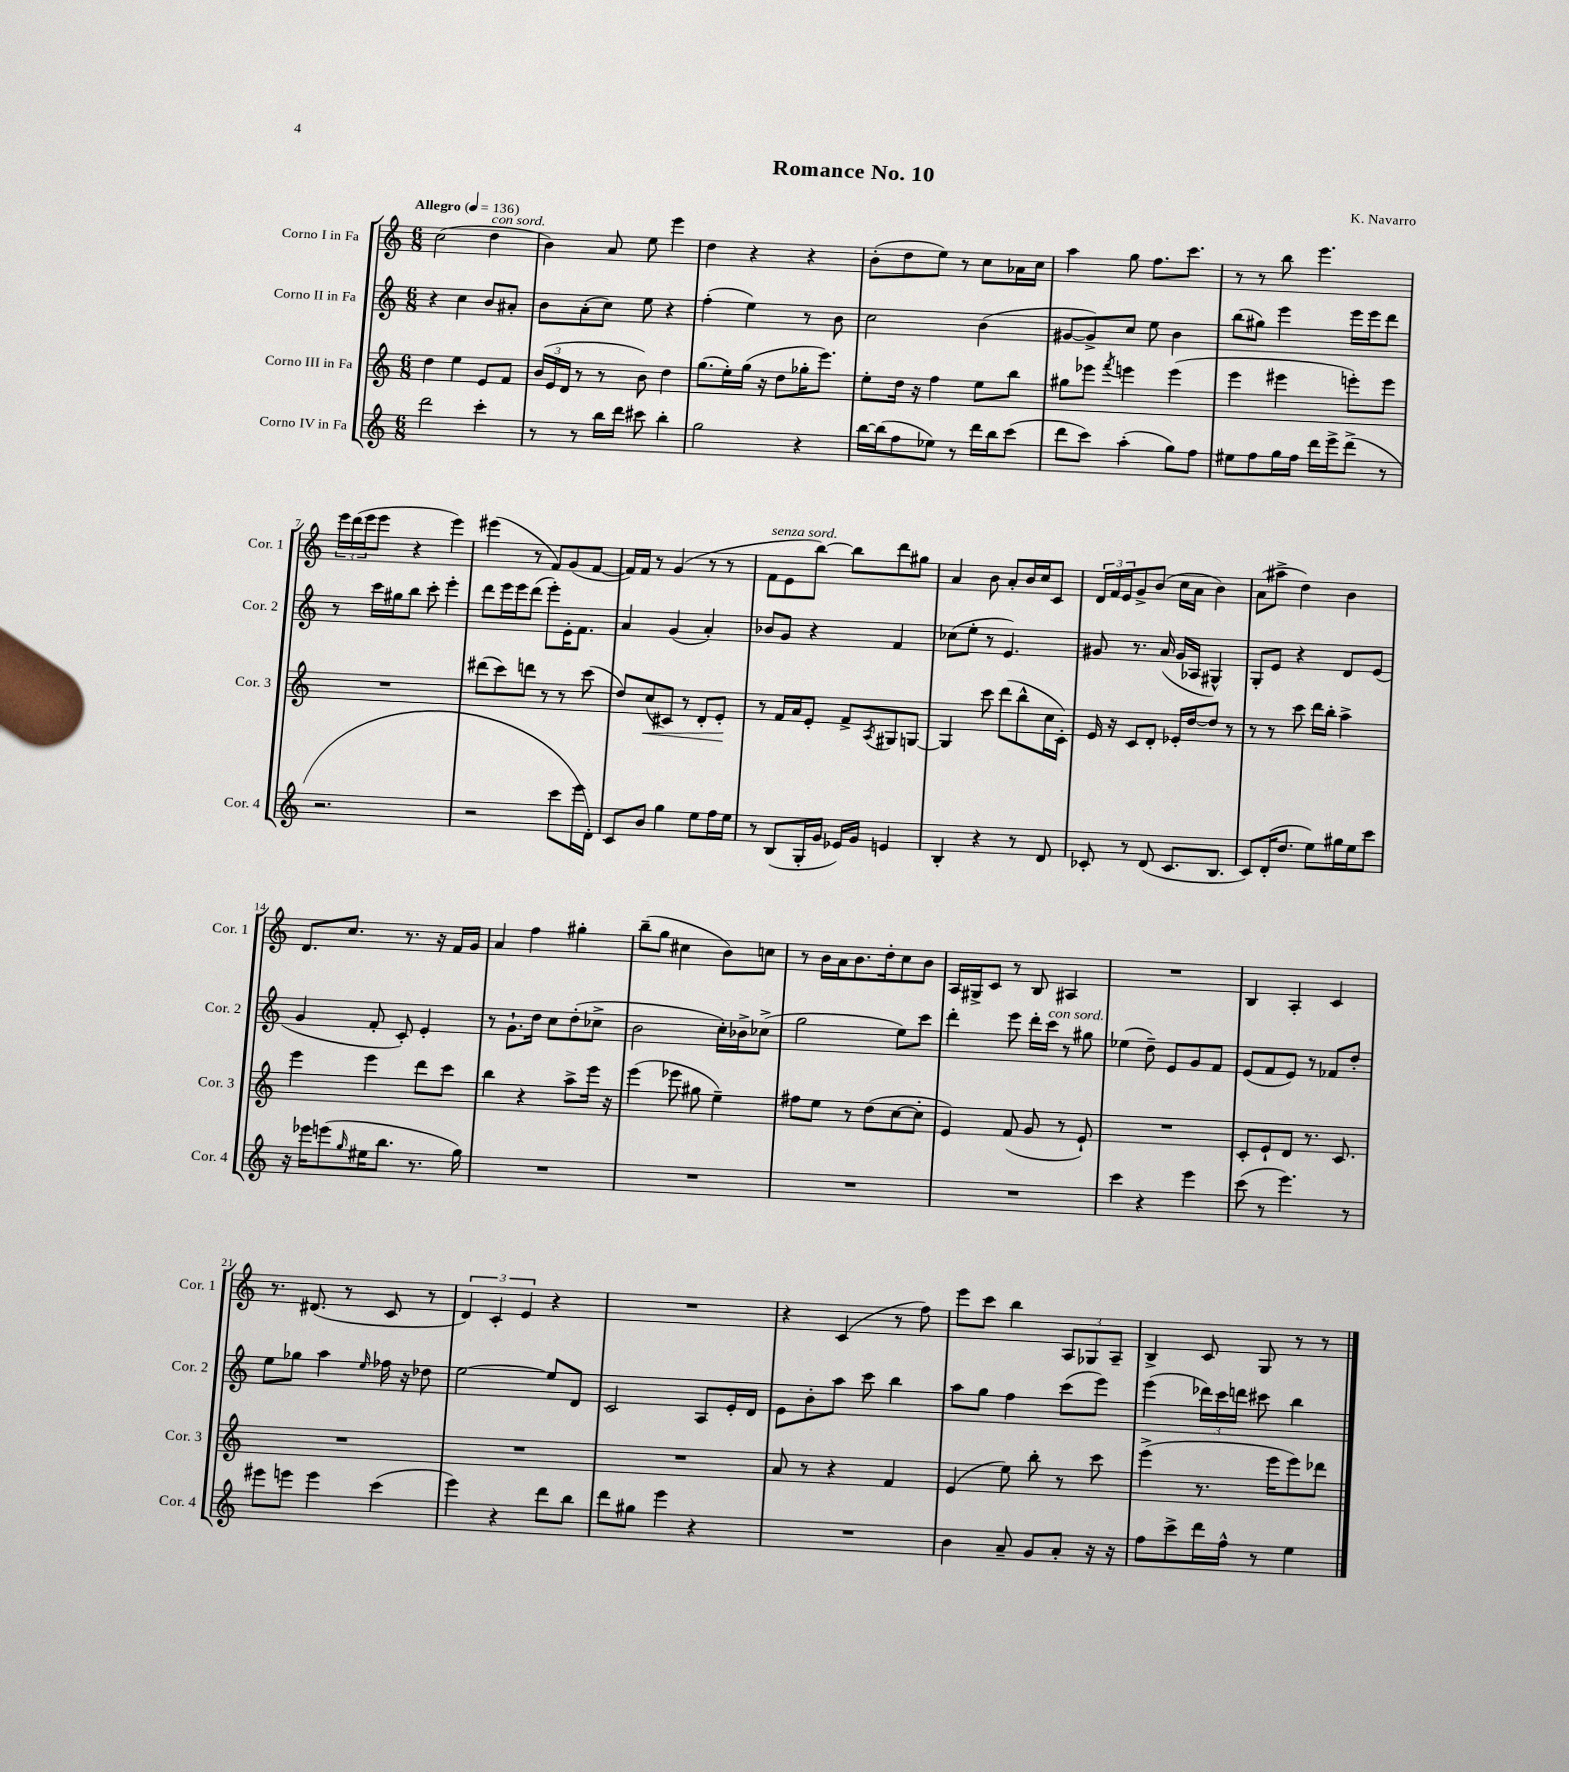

**kern	**kern	**kern	**kern
*staff4	*staff3	*staff2	*staff1
*clefG2	*clefG2	*clefG2	*clefG2
*k[]	*k[]	*k[]	*k[]
*M6/8	*M6/8	*M6/8	*M6/8
*MM136	*MM136	*MM136	*MM136
2ddd\	4dd\	4r	(2cc\
.	4ee\	4cc\	.
4ccc'\	8e/L	8b/L	4dd\
.	8f/J	8a#'/J	.
=	=	=	=
8r	(24b/LL	8b\L	4b\)
.	24e/	.	.
.	24d/JJ	.	.
8r	8r	(8a'\	.
16bb\LL	8r	8cc\J)	8a/
16ddd\JJ	.	.	.
8ccc#\	8b\)	8ee\	8ee\
4bb'\	4dd\	4r	4eee\
=	=	=	=
2gg\	(8.gg\L	(4ff'\	4dd\
.	16ee'\L)	.	.
.	(16gg\JJ	4ee\)	4r
.	16r	.	.
.	8dd\L	.	.
4r	16gg-'\K	8r	4r
.	8.eee\J)	.	.
.	.	8b\	.
=	=	=	=
[16bb\LL	8ee'\L	2cc\	(8b'\L
(16bb\]J	.	.	.
8ff\	16dd\Jk	.	8dd\
.	16r	.	.
8ee-\J)	4ff\	.	8ee\J)
8r	.	.	8r
16ddd\LL	8ee\L	(4b\	8cc\L
16bb\J	.	.	.
(8ccc\J	8bb\J	.	16a-\L
.	.	.	16cc\JJ
=	=	=	=
8ddd\L	8gg#\L	[8g#/L	4aa\
8ccc\J)	8eee-\J	8g#^/])	.
.	8qfff/	.	.
(4aa'\	4eee\	8cc/J	8gg\
.	.	8ee\	8.ff\L
8gg\L)	(4eee\	4b\	.
.	.	.	8.ccc\J
8ff\J	.	.	.
=	=	=	=
8ee#\L	4eee\	(8bb\L	8r
8ff\	.	8gg#\J)	8r
16gg\L	4eee#\	4eee\	8bb\
16ff\JJ	.	.	.
16ddd\LL	.	.	4.eee\
16eee^\J	.	.	.
(8ddd^\J	8eee'\L)	16eee\LL	.
.	.	16eee\J	.
8r	8eee\J	8ddd\J	.
=	=	=	=
2.r	2.r	8r	24eee\LL
.	.	.	(24ddd\
.	.	.	24eee\J
.	.	16ccc\LL	8eee\J
.	.	16gg#\J	.
.	.	8bb\J	4r
.	.	8ccc'\	.
.	.	4eee'\	4eee\)
=	=	=	=
2r	(8ddd#\L	8ddd\L	(4eee#\
.	8ccc\)	16eee\L	.
.	.	16eee\J	.
.	8ddd\J	(8ddd\J	8r
.	8r	8eee'\L)	8f/L)
8ccc\L	8r	16e'\K	(8g/
.	.	8.f\J	.
16eee\L	(8ccc\	.	[8f/J
16d'\JJ)	.	.	.
=	=	=	=
8c/L	8dd/L)	4a/	16f/]LL)
.	.	.	16f/JJ
8b/J	(8cc/	.	8r
4gg\	8c#/J)	(4g/	(4g/
.	8r	.	.
8ee\L	8d'/L	4a'/)	8r
16ff\L	8e'/J	.	8r
16ee\JJ	.	.	.
=	=	=	=
8r	8r	8b-/L	8f\L
(8B/L	16f/LL	8g/J	8e\
.	16a/J	.	.
16G'/L	8e'/J	4r	[8bb\J)
16g/JJ	.	.	.
16e-/LL)	8f^/L	.	8bb\]L
16g/JJ	.	.	.
.	8qA/	.	.
4e/	8G#/	4f/	8ddd\
.	[8G/J	.	8gg#\J
=	=	=	=
4B'/	4G/]	(8cc-\L	4a/
.	.	8ee'\J	.
4r	8ccc\	8r	8b\
.	(8ddd\L	4.e/)	8a'/L
8r	8bb^^\	.	16b/L
.	.	.	16cc/J
8d/	16cc\L	.	8c/J
.	16c'\JJ)	.	.
=	=	=	=
8c-'/	16e/	8g#/	24d/LL
.	.	.	24f/
.	16r	.	.
.	.	.	24e/J
8r	8c/L	8.r	8g^/
(8d/	8d'/J	.	(8b/J
.	.	(16a/	.
8.c-/L	16e-'/LL	16g#/LL	16cc\LL
.	[16dd/J	16A-/JJ	16a\JJ
.	8dd/]J	4G#^^/)	4b\)
8.B/J	.	.	.
.	8r	.	.
=	=	=	=
8c/L)	8r	8G'/L	(8a\L
(16d'/K	8r	8e/J	8aa#^\J
8.dd/J	.	.	.
.	8ccc\	4r	4dd\)
8ee\L)	16ddd\LL	.	.
.	16bb'\JJ	.	.
16gg#\L	4aa^\	8d/L	4b\
16ee\J	.	.	.
8ccc\J	.	(8e/J	.
=	=	=	=
16r	4eee\	4g/	8.d/L
16eee-\LK	.	.	.
(8eee\	.	.	.
.	.	.	8.cc/J
16qqgg/	.	.	.
16ee#\K	4eee\	8f'/	.
8.bb\J	.	.	.
.	.	8c'/)	8.r
8.r	8ddd\L	4e'/	.
.	.	.	16r
.	8ccc\J	.	16f/LL
16gg\)	.	.	16g/JJ
=	=	=	=
2.r	4bb\	8r	4a/
.	.	8.g`\L	.
.	4r	.	4ff\
.	.	16dd\Jk	.
.	.	8cc\L	.
.	8aa^\L	(8dd'\	4gg#'\
.	16eee\Jk	8cc-^\J	.
.	16r	.	.
=	=	=	=
2.r	(4eee\	2b\	(8bb~\L
.	.	.	8gg\J
.	8eee-\	.	4cc#\
.	8gg#\	.	.
.	4ee~\)	16cc'\LL)	8b\L)
.	.	16b-^\J	.
.	.	(8cc-^\J	8cc\J
=	=	=	=
2.r	8ff#\L	2gg\	8r
.	8ee\J	.	16b\LL
.	.	.	16a\J
.	8r	.	8.b\
.	(8dd\L	.	.
.	.	.	16dd'\k
.	[8cc\	8ee\L)	8cc\
.	8cc'\]J	8ccc\J	8b\J
=	=	=	=
2.r	4e/)	4ddd'\	16A/LL
.	.	.	16G#^/J
.	.	.	8c/J
.	(8f/	8eee\	8r
.	8g/	16ddd'\LL	8B/
.	.	16ccc\JJ	.
.	8r	8r	4A#/
.	8e`/)	8gg#\	.
=	=	=	=
4ccc\	2.r	(4ee-\	2.r
4r	.	8dd~\)	.
.	.	8e/L	.
4eee\	.	8g/	.
.	.	8f/J	.
=	=	=	=
(8ccc\	8c'/L	(8e/L	4B/
8r	8e`/	8f/	.
4.eee\)	8d/J	8e/J)	4A'/
.	8.r	8r	.
.	.	8f-/L	4c/
.	8.c/	.	.
8r	.	8dd'/J	.
=	=	=	=
8eee#\L	2.r	8ee\L	8.r
8eee\J	.	8gg-\J	.
.	.	.	(8.d#/
4eee\	.	4aa\	.
.	.	.	8r
.	.	16qqee/	.
(4ccc\	.	16ff-\	8c/
.	.	16r	.
.	.	8dd-\	8r
=	=	=	=
4eee\)	2.r	[2ee\	6d/)
.	.	.	6c'/
4r	.	.	.
.	.	.	6e/
8ddd\L	.	8ee/]L	4r
8bb\J	.	8d/J	.
=	=	=	=
8ddd\L	2.r	2c/	2.r
8gg#\J	.	.	.
4eee\	.	.	.
4r	.	8A/L	.
.	.	16e'/L	.
.	.	16d/JJ	.
=	=	=	=
2.r	8a/	8e\L	4r
.	8r	8b'\	.
.	4r	8aa\J	(4c/
.	.	8ccc\	.
.	4f/	4bb\	8r
.	.	.	8ff\)
=	=	=	=
4b\	(4e/	8aa\L	8eee\L
.	.	8gg\J	8ccc\J
8a~/	8ee\)	4ff\	4bb\
8g/L	8bb'\	.	.
8a'/J	8r	(8ccc\L	12A/L
.	.	.	12G-/
16r	8ccc\	8eee\J)	.
.	.	.	12A~/J
16r	.	.	.
=	=	=	=
8ff\L	(4eee^\	(4eee\	4B^/
8ccc^\	.	.	.
16ddd\L	8.r	24ddd-\LL)	8c/
.	.	24ccc\	.
16ff^^\JJ	.	.	.
.	.	24ddd\JJ	.
8r	.	8ccc#\	8G/
.	16eee\LK	.	.
4ee\	8eee\)	4bb\	8r
.	8ddd-\J	.	8r
==	==	==	==
*-	*-	*-	*-
